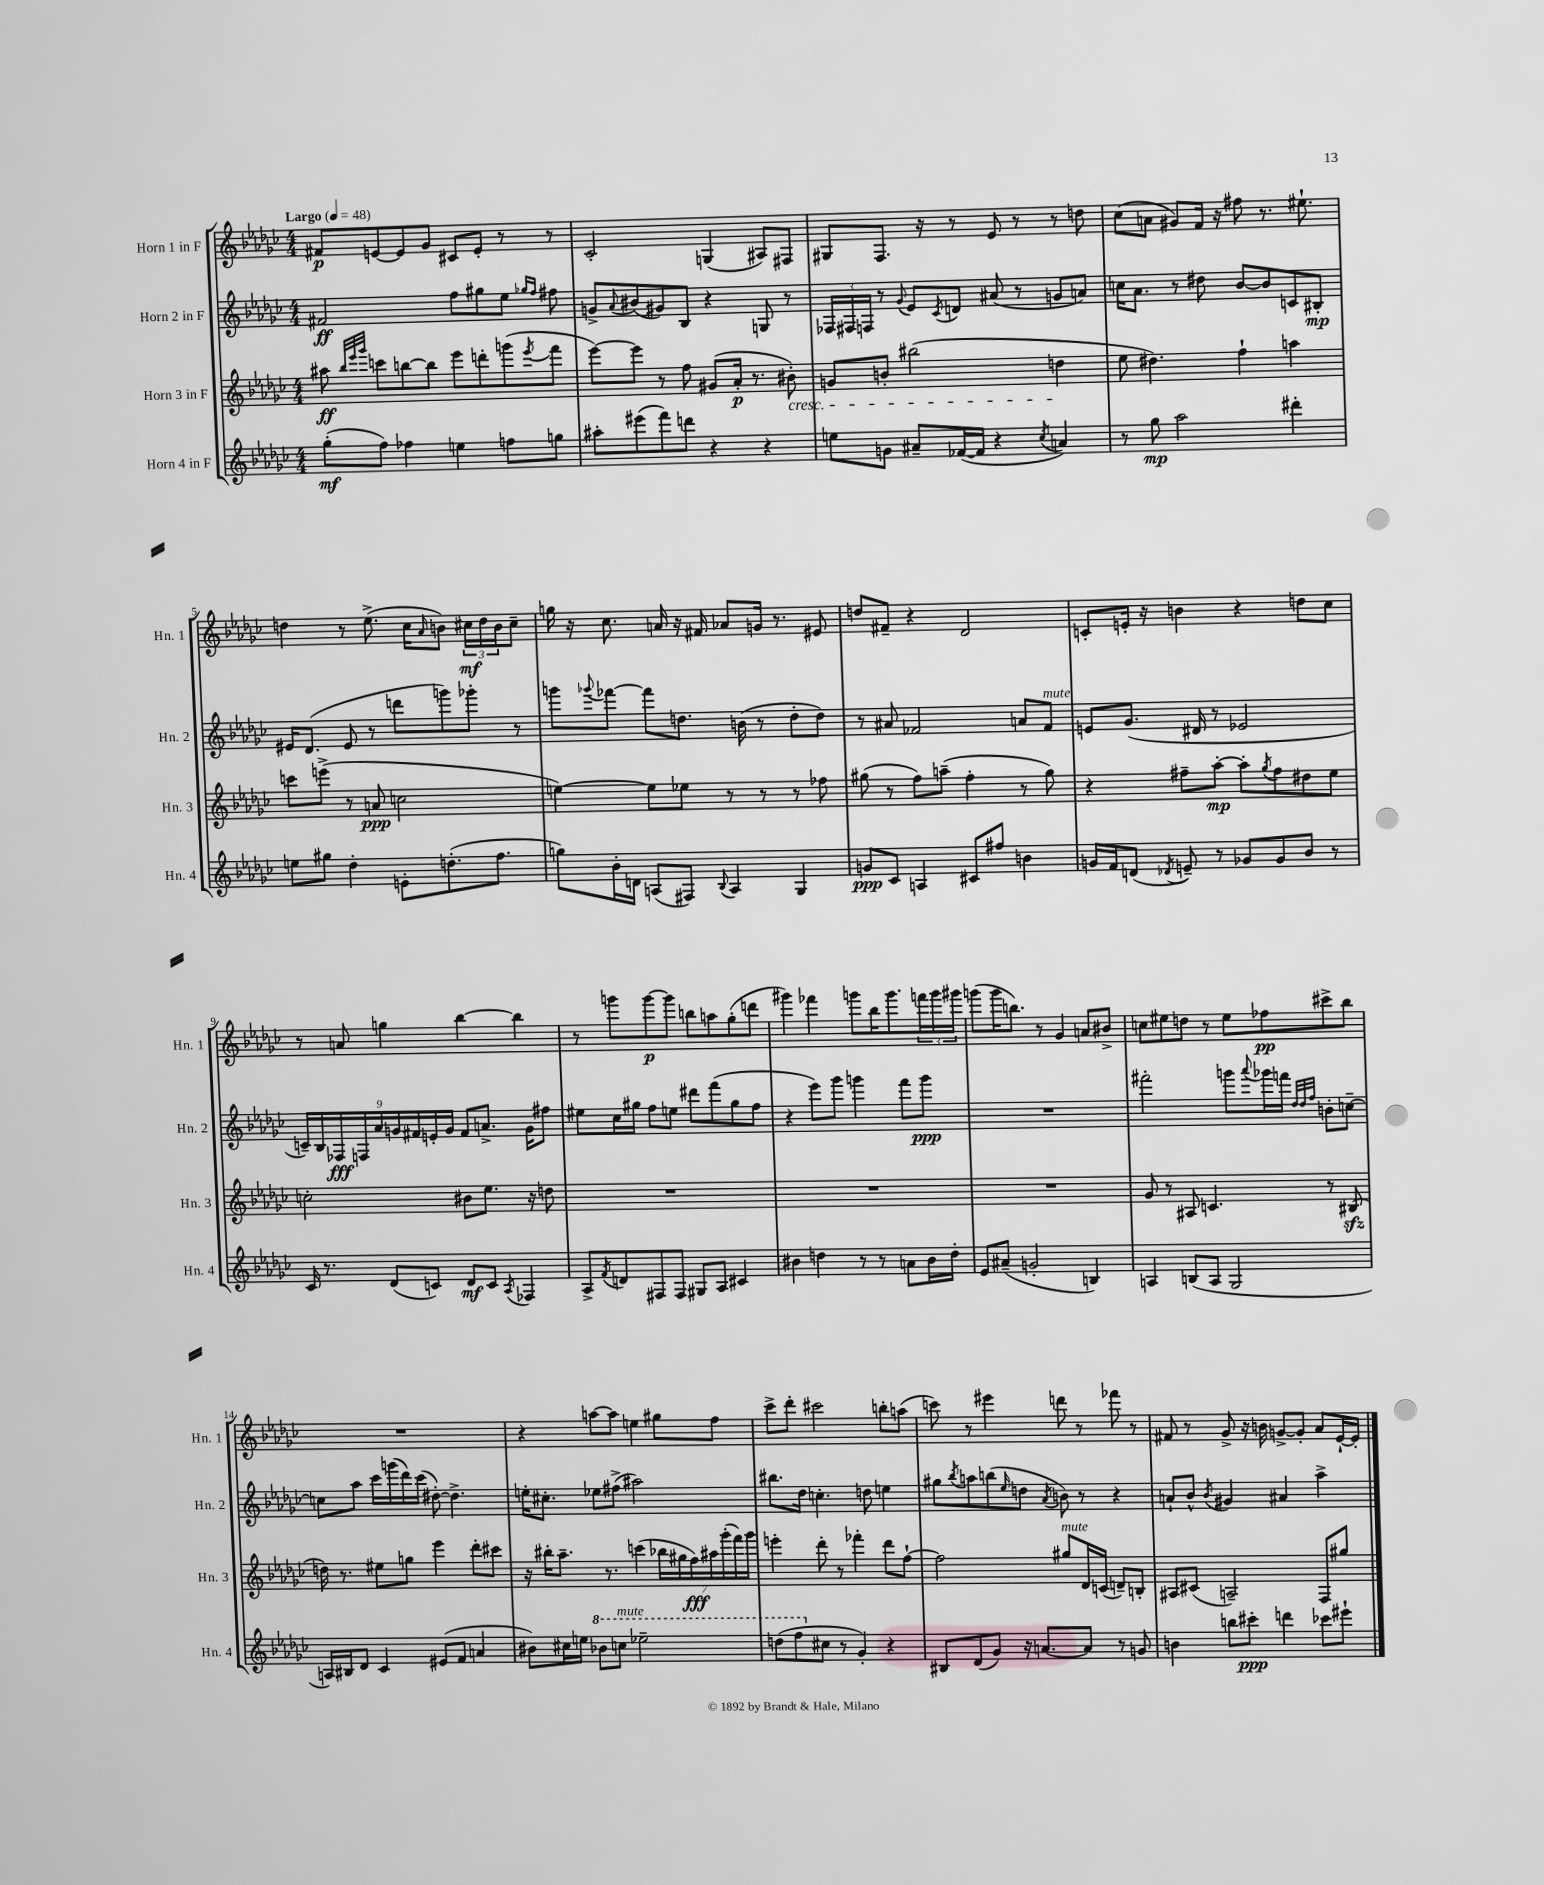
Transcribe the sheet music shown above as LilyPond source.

<<
\new StaffGroup <<
\new Staff = "s0" \with { instrumentName = "Horn 1 in F" shortInstrumentName = "Hn. 1" } {
    \clef treble \key ges \major \numericTimeSignature \time 4/4 \tempo "Largo" 4 = 48
    fis'8\p e'8~ e'8 ges'8 cis'8 e'8-. r8 r8 |
    ces'2-. g4( ais8) fis8 |
    gis8 f8. r16 r8 ees'8 r8 r8 d''8 |
    ces''8( a'8 gis'8) f'16 r16 fis''8 r8. eis''8.-! |
    d''4 r8 ees''8.->( ces''16 \grace { aes'16 } b'8) \tuplet 3/2 { cis''16\mf d''16 b'16 } cis''8-- |
    g''16 r16 ces''8. a'16 r16 fis'16 aes'8 g'16 r8. eis'8 |
    d''8 fis'8-- r4 des'2 |
    c'8-. e'16-. r16 b'4 r4 d''8 ces''8 |
    r8 a'8 g''4 bes''4~ bes''4 |
    r8 g'''8 g'''8~\p g'''8 b''8 a''8 ges''8-.( d'''8 |
    gis'''4) fes'''4 g'''8 bes''16 g'''8. \tuplet 3/2 { f'''16 g'''16 gis'''16 } |
    g'''8( g'''16 b''8.) r8 ges'4 a'8 bis'8-> |
    c''8 eis''8 d''8 r8 eis''8 fes''8\pp cis'''8-> bes''8 |
    R1 |
    r4 a''8~ a''8 e''4 gis''8 f''8 |
    ces'''8-> des'''8-. cis'''2 b''8-. a''8( |
    c'''8) r8 eis'''4 d'''8 r8 fes'''8 r8 |
    fis'8 r8 ges'8-> r16 b'16 g'8~-> g'8-. aes'8 ees'16~-! ees'16-. \bar "|." |
}
\new Staff = "s1" \with { instrumentName = "Horn 2 in F" shortInstrumentName = "Hn. 2" } {
    \clef treble \key ges \major \numericTimeSignature \time 4/4
    fis'2\ff f''8 gis''8 ees''8 \grace { ges''16 f''16 } fis''8 |
    g'8-> \appoggiatura { aes'8 } bis'8( gis'8) bes8 r4 g8 r8 |
    \tuplet 3/2 { fes16 fis16 f16 } r8 \appoggiatura { ges'8 } ees'8 \acciaccatura { ces'8 } d'8 ais'8( r8 g'8 a'8) |
    c''16 aes'8. r8 dis''8 bes'8~ bes'8 c'8 bis8-.\mp |
    eis'16 des'8.( eis'8 r8 d'''8 g'''8) ges'''8-. r8 |
    g'''8 \appoggiatura { ges'''8 } fes'''8~ fes'''8 d''8. b'16( r8 d''8-. d''8) |
    r8 ais'8 fes'2 a'8 fes'8^\markup { \italic "mute" } |
    e'8 ges'8.( dis'16 r8 ees'2 |
    \tuplet 9/8 { c'16--) bes16 fes16\fff f16 aes'16 g'16 fis'16 e'16-. g'16 } fis'8 a'8.-> g'16 fis''8 |
    eis''8 ces''16 gis''16 f''8 e''8 dis'''8 f'''8( gis''8 f''8 |
    r4 ees'''8) ges'''8 g'''4 f'''8 g'''8\ppp |
    R1 |
    fis'''2-. g'''8 \appoggiatura { aes'''8 } ges'''16 f'''16 \grace { des''32 des''32 f''32 } b'8-. c''8~-- |
    c''8 aes''8 ces'''16 g'''16( des'''16) ces'''16( dis''8~-.) dis''4.-> |
    e''16-. cis''8.-. ees''8 fis''8->( ais''2) |
    bis''8. des''16 c''4.-. d''8 e''4 |
    gis''8 \acciaccatura { bes''8 } a''8 b''8( \grace { ees''16 } d''8 \acciaccatura { aes'8 } b'8) r8 r4 |
    a'8-! bes'8-^ \acciaccatura { bes'8 } gis'4 ais'4 aes''4-> \bar "|." |
}
\new Staff = "s2" \with { instrumentName = "Horn 3 in F" shortInstrumentName = "Hn. 3" } {
    \clef treble \key ges \major \numericTimeSignature \time 4/4
    ais''8\ff \grace { bes''32 ees'''32 ges'''32 } c'''8 b''8~ b''8 ees'''8 d'''8-. g'''8( \acciaccatura { ees'''8 } f'''8 |
    ees'''8~) ees'''8 r8 f''8 gis'8( aes'16-.\p r8. bis'8-.\cresc) |
    g'8 b'8-. bis''2( d''4\! |
    ees''8 dis''4.) f''4-! a''4 |
    c'''8 e'''8->( r8 a'8\ppp c''2 |
    e''4~) e''8 ees''8 r8 r8 r8 fes''8 |
    gis''8( r8 f''8) a''8--( f''4-. r8 gis''8) |
    r4 fis''8-- aes''8~-.\mp aes''8-. \acciaccatura { ges''8 } fis''8 dis''8 ees''8 |
    c''2-. bis'8 ees''8. r16 d''8 |
    R1 |
    R1 |
    R1 |
    ges'8 r8 ais8 c'4. r8 bis8\sfz( |
    d''16) r8. eis''8 g''8 ees'''4 des'''8-. cis'''8 |
    r16 bis''16-. aes''8.-- r8. c'''4( \tuplet 7/4 { bes''16 gis''16 f''16\fff) ais''16 ges'''16-.( f'''16) ges'''16 } |
    e'''4-. des'''8-. r8 fes'''4-. des'''8 f''8~-! |
    f''2 gis''8^\markup { \italic "mute" } des'16 c'16( d'8--) b8-. |
    ais8 cis'8( a2--) f8 gis''8 \bar "|." |
}
\new Staff = "s3" \with { instrumentName = "Horn 4 in F" shortInstrumentName = "Hn. 4" } {
    \clef treble \key ges \major \numericTimeSignature \time 4/4
    ges''8-.\mf( f''8) fes''4 e''4 f''8 g''8 |
    ais''8-. eis'''8( f'''8) d'''8 r4 r4 |
    e''8 g'8 ais'8-- fes'16~( fes'16 r4 \acciaccatura { ces''8 } a'4) |
    r8 ges''8\mp aes''2 dis'''4-. |
    e''8 gis''8 des''4-. e'8-. d''8.-.( f''8. |
    g''8) bes'16-. d'16 a8( fis8) \appoggiatura { bes8 } a4 ges4 |
    g'8\ppp ces'8 a4 cis'8 fis''8 b'4 |
    g'16 f'16 d'8( \acciaccatura { des'8 } e'8--) r8 ges'8 ges'8 bes'8 r8 |
    ces'16 r8. des'8( c'8) des'8\mf c'8 \acciaccatura { aes8 } fes4 |
    aes8-> \acciaccatura { f'8 } d'8 fis8 fis8 gis8 aes8 cis'4 |
    bis'4 d''4 r8 r8 a'8 bis'16 d''16-. |
    ees'8 ais'8--( g'2-. b4) |
    a4 b8( a8 ges2 |
    a16) bis16 des'8 ces'4 eis'8( f'8 a'4 |
    bis'8) cis''16 e''16 \ottava #1 bes''!8 c'''8^\markup { \italic "mute" } ees'''!2-- |
    d'''8( f'''8 \ottava #0 cis''8 r8 ges'4-.) r4 |
    bis8 des'8( ges'8) r16 a'8.~ a'8 r8 g'8 |
    b'4 b''8 cis'''8-.\ppp d'''4 ces'''8 eis'''8-! \bar "|." |
}
>>
>>
